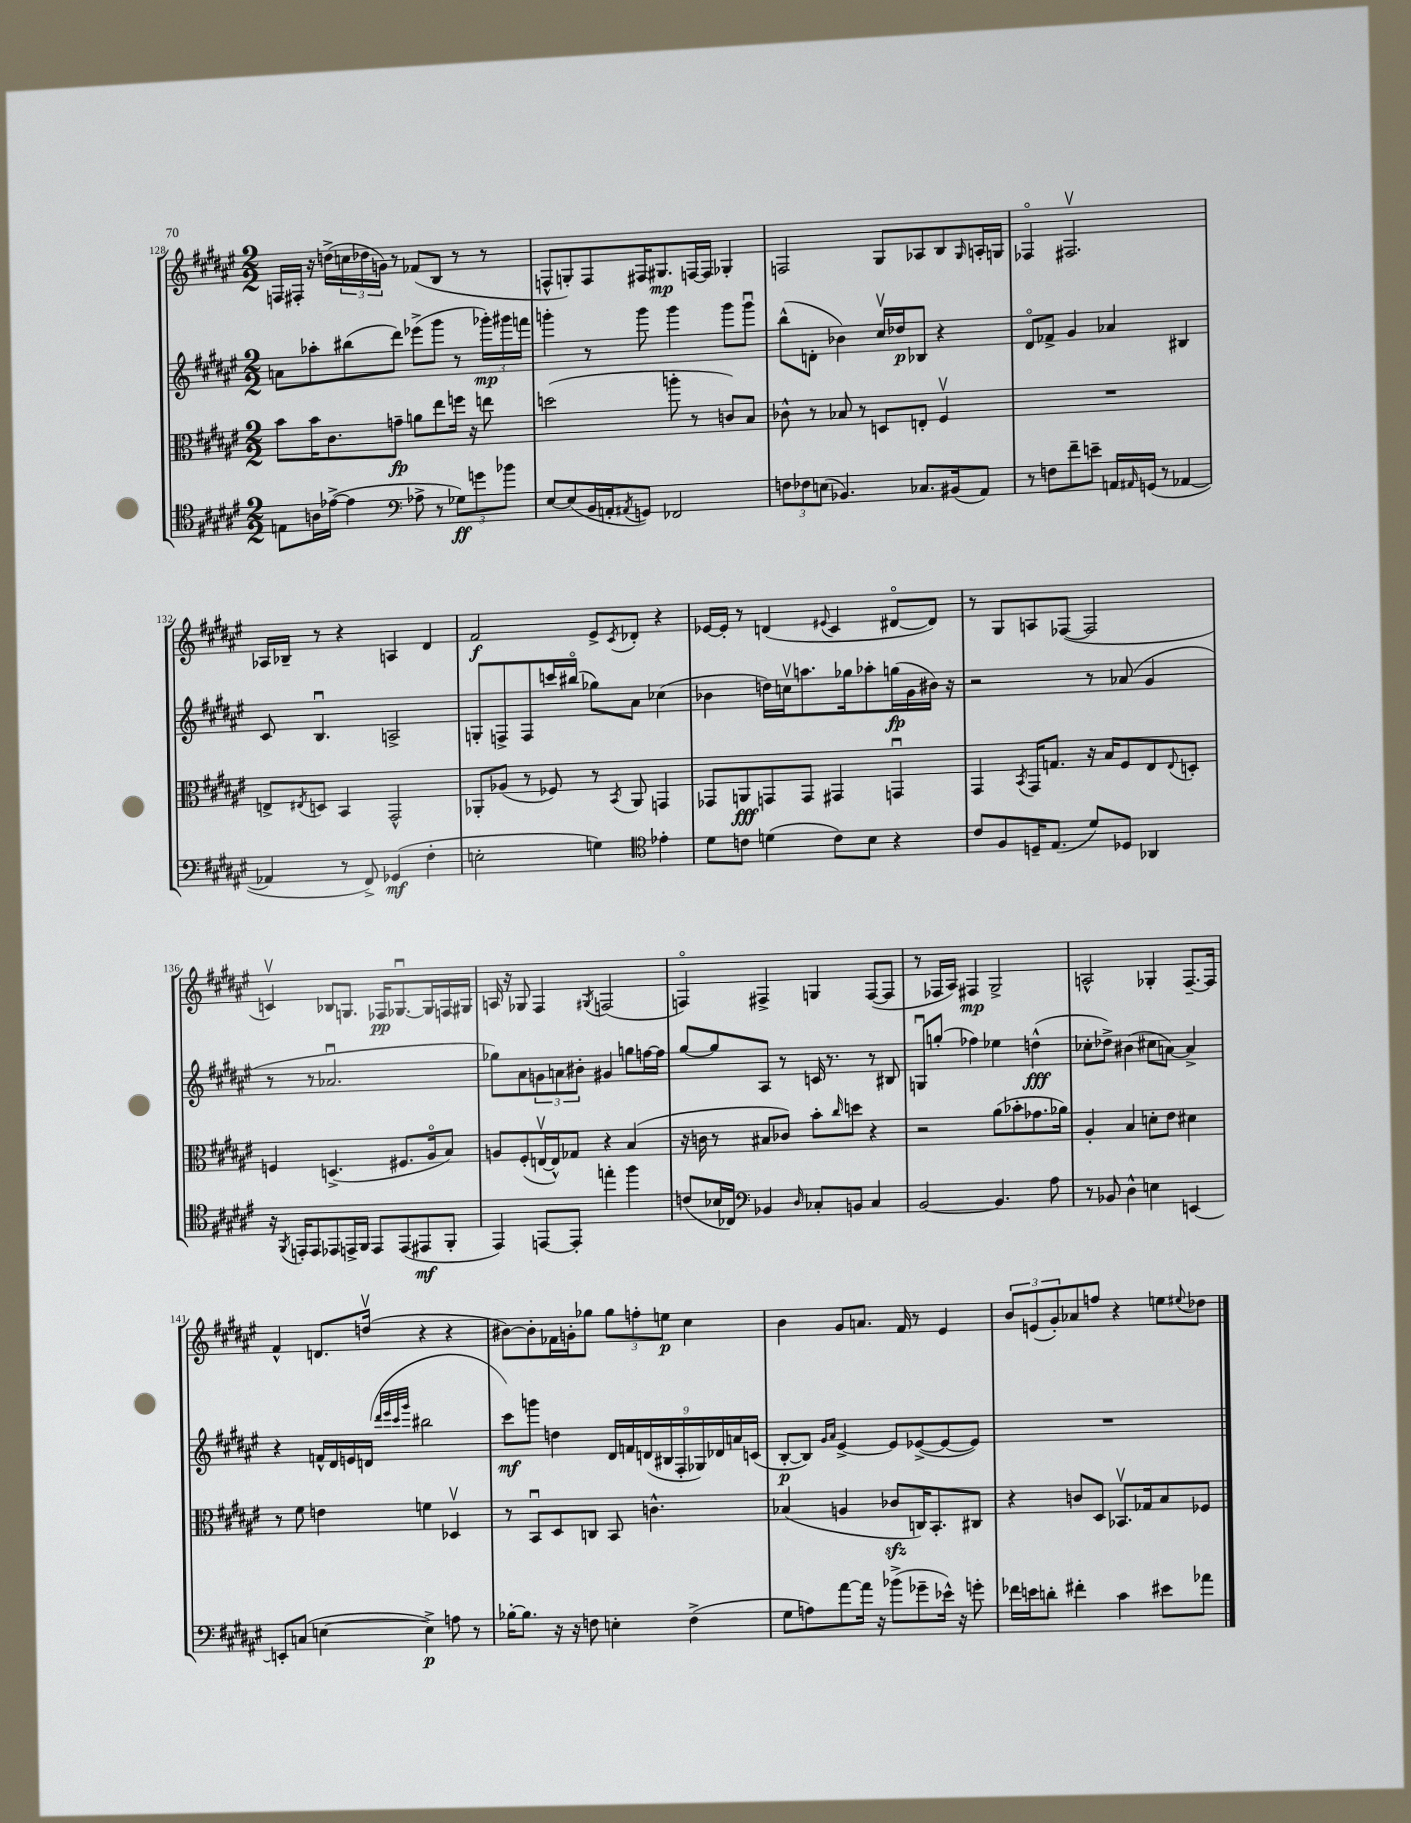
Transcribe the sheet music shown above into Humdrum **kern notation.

**kern	**kern	**kern	**kern
*staff4	*staff3	*staff2	*staff1
*clefC4	*clefC3	*clefG2	*clefG2
*k[f#c#g#d#a#e#]	*k[f#c#g#d#a#e#]	*k[f#c#g#d#a#e#]	*k[f#c#g#d#a#e#]
*M2/2	*M2/2	*M2/2	*M2/2
8E	8b	8a	16F
.	.	.	16F#'
16A	16b	8aa-'	16r
([16e-^	8.c#	.	(16dd^
4e-]	.	(8bb#	24cc
.	.	.	24dd-
.	.	.	24g)
.	8g~	8ddd#)	8r
*clefF4	*	*	*
8A-^	8a	(8eee-^	(8f-
8r	8ee#	8ggg#	8B
12G-)	16ff	8r	8r
.	16r	.	.
12g	.	.	.
.	8ee	24ggg-')	8r
12b-	.	24ggg#	.
.	.	24fff	.
=	=	=	=
[8E#	(2dd	4ggg'	8F^^
(8E#]	.	.	8G')
16BB	.	8r	8F
16AA'	.	.	.
8qAA#	.	.	.
8GG)	.	8ggg	16F#
.	.	.	8.G#
2FF-	8aa'	4ggg	.
.	8r	.	[16F
.	.	.	16F]
.	8c)	8ggg	4G-'
.	8B	8gggu	.
=	=	=	=
12F	8c-^^	(8bb^^	2F
12F-	.	.	.
.	8r	8d'	.
(12E	.	.	.
4.BB-)	8B-	4b-)	.
.	8r	.	.
.	8D	16cc#v	8G#
.	.	16dd-	.
8.C-	8E'	8B-	8A-
.	4F#v	4r	8B
(16BB#	.	.	.
.	.	.	16qqG#
8AA#)	.	.	16A'
.	.	.	16G
=	=	=	=
8r	1r	8d#o	4F-o
8F	.	8f-^	.
8f#~	.	4g#	2.F#v
8e~	.	.	.
16AA	.	4a-	.
16qqAA#	.	.	.
(16GG	.	.	.
8r	.	.	.
[4AA-	.	4B#	.
=	=	=	=
4AA-]	8E^	8c#	16A-
.	.	.	16B-~
.	8qE#	.	.
.	8D	4.Bu	8r
8r	4BB	.	4r
8FF#^)	.	.	.
(4GG-	2GG#^^	2A^	4A
4F#'	.	.	4d#
=	=	=	=
2E'	8AA-'	8G'	2f#
.	(8A-	8F^	.
.	8r	8F	.
.	8F-)	16ccc	.
.	.	(16bb#o	.
4G)	8r	8gg-)	8e#^
.	8qBB	.	8qc#
.	8AA-	8a#	8d-'
*clefC4	*	*	*
4e-'	4GG	(4cc-	4r
=	=	=	=
8d#	8GG-	4b-	[16e-
.	.	.	16e-']
8c	8AA	.	8r
(4d	8GG	16dd)	(4d
.	.	16ccv	.
.	8GG	8.aa	.
.	.	.	8qqe#
8c)	4GG#	.	4c#
.	.	16gg-	.
8B	.	8aa-'	.
4r	4GGu	(16gg	[8d#o
.	.	16g#	.
.	.	16b#)	8d#])
.	.	16r	.
=	=	=	=
8c#	4GG#	2r	8r
8F#	.	.	8G#
.	8qBB	.	.
16D~	16GG#	.	8A
(8.E#	8.G	.	.
.	.	.	([8F-
8d#)	16r	8r	2F-]
.	16B	.	.
8D-	8F#	(8a-	.
4AA-	8E#	4g#	.
.	8qqE#	.	.
.	8D'	.	.
=	=	=	=
16r	4F	8r	4cv)
8qFF#	.	.	.
16EE'	.	.	.
8EE	.	8r	.
8EE-	(4.D^	2.a-u	8B-
16EE^	.	.	8.G
16FF#	.	.	.
8EE	.	.	.
.	.	.	16F-
(8EE	8.F#	.	[8.G-u
8EE#	.	.	.
.	16A#o	.	16G-]
8FF#'	8B)	.	16F
.	.	.	16G#
=	=	=	=
4EE#)	8A	8gg-)	16A
.	.	.	16r
.	(8F#'	8a#	8G-
[8EE	[16Ev	12g	4F#
.	16E^^])	.	.
.	.	12a	.
8EE']	8G-	.	.
.	.	12b#'	.
.	.	.	8qG#
4ee'	4r	4g#	(2F
4ff#	(4B	8gg	.
.	.	[16ff	.
.	.	16ff]	.
=	=	=	=
(8c	16r	[8gg#	4Fo)
.	16c	.	.
16B-	8r	8gg#]	.
16C-)	.	.	.
*clefF4	*	*	*
4BB-	8B#	8A#	4F#^
.	8c-)	8r	.
16qqD#	.	.	.
8C-'	8b'	16c	4G
.	.	8.r	.
.	16qqcc#	.	.
8BB	8dd	.	.
4C-	4r	8r	([8F#
.	.	8B#	8F#]
=	=	=	=
[2BB	2r	8Gu	8r
.	.	(8gg'	16F-
.	.	.	16A#)
.	.	4ff-)	4F#
4.BB]	(8a#	4ee-	2G#^
.	8b-'	.	.
.	8.g-	(4dd^^	.
8A#	.	.	.
.	16a-)	.	.
=	=	=	=
8r	4A#'	8cc-'	2A^^
8BB-	.	8dd-^)	.
4D#^^	4B	(4b#	.
4E	8d'	8cc#	4G-'
.	8e#	[8a)	.
[4EE	4d#	4a^]	[8.F#~
.	.	.	16F#]
=	=	=	=
8EE']	8r	4r	4f#^^
(8C	8f#	.	.
[4E	4e	16f^^	8.d
.	.	16d#	.
.	.	16e	.
.	.	(16d	(16ddv
.	.	32qqddd#	.
.	.	32qqeee#	.
.	.	32qqccc#	.
.	.	32qqggg#	.
4E^])	4f	2bb#	4r
8A	4D-v	.	4r
8r	.	.	.
=	=	=	=
[16B-'	8r	8ccc#)	[8b#)
8.B-]	.	.	.
.	8BBu	8ggg	8b#']
16r	8D#	4dd	16f-
16r	.	.	16g'
8F	8C	.	8gg-
4E'	8BB	18d#	12gg-
.	.	18f	.
.	.	.	12ff'
.	.	(18d	.
.	4.c^^	.	.
.	.	18B#	12ee
.	.	18F#'	.
(4F^	.	.	4cc#
.	.	18G-)	.
.	.	18d-	.
.	.	18a	.
.	.	(18c	.
=	=	=	=
8G#	(4B-	[8B'	4b
8A)	.	8B])	.
.	.	16qqg#	.
.	.	16qqa#	.
[8a#	4A	[4e#^	8g#
16a#]	.	.	8.a
16r	.	.	.
(8b-^	8c-	8e#]	.
.	.	.	16f#
8g-~	16C)	([8e-^	8r
.	8.BB'	.	.
16e-^^)	.	8e-_	4e#
16r	.	.	.
8g'	8C#	8e-])	.
=	=	=	=
16f-	4r	1r	12b
16e	.	.	.
.	.	.	(12e
8d'	.	.	.
.	.	.	12g#')
4f#'	8c	.	8a-
.	8D#	.	8ff
4c#	8.BB-v	.	4r
.	16G-	.	.
8e#	8B	.	8ee
.	.	.	8qqee#
8a-	8F-	.	8dd-
==	==	==	==
*-	*-	*-	*-
